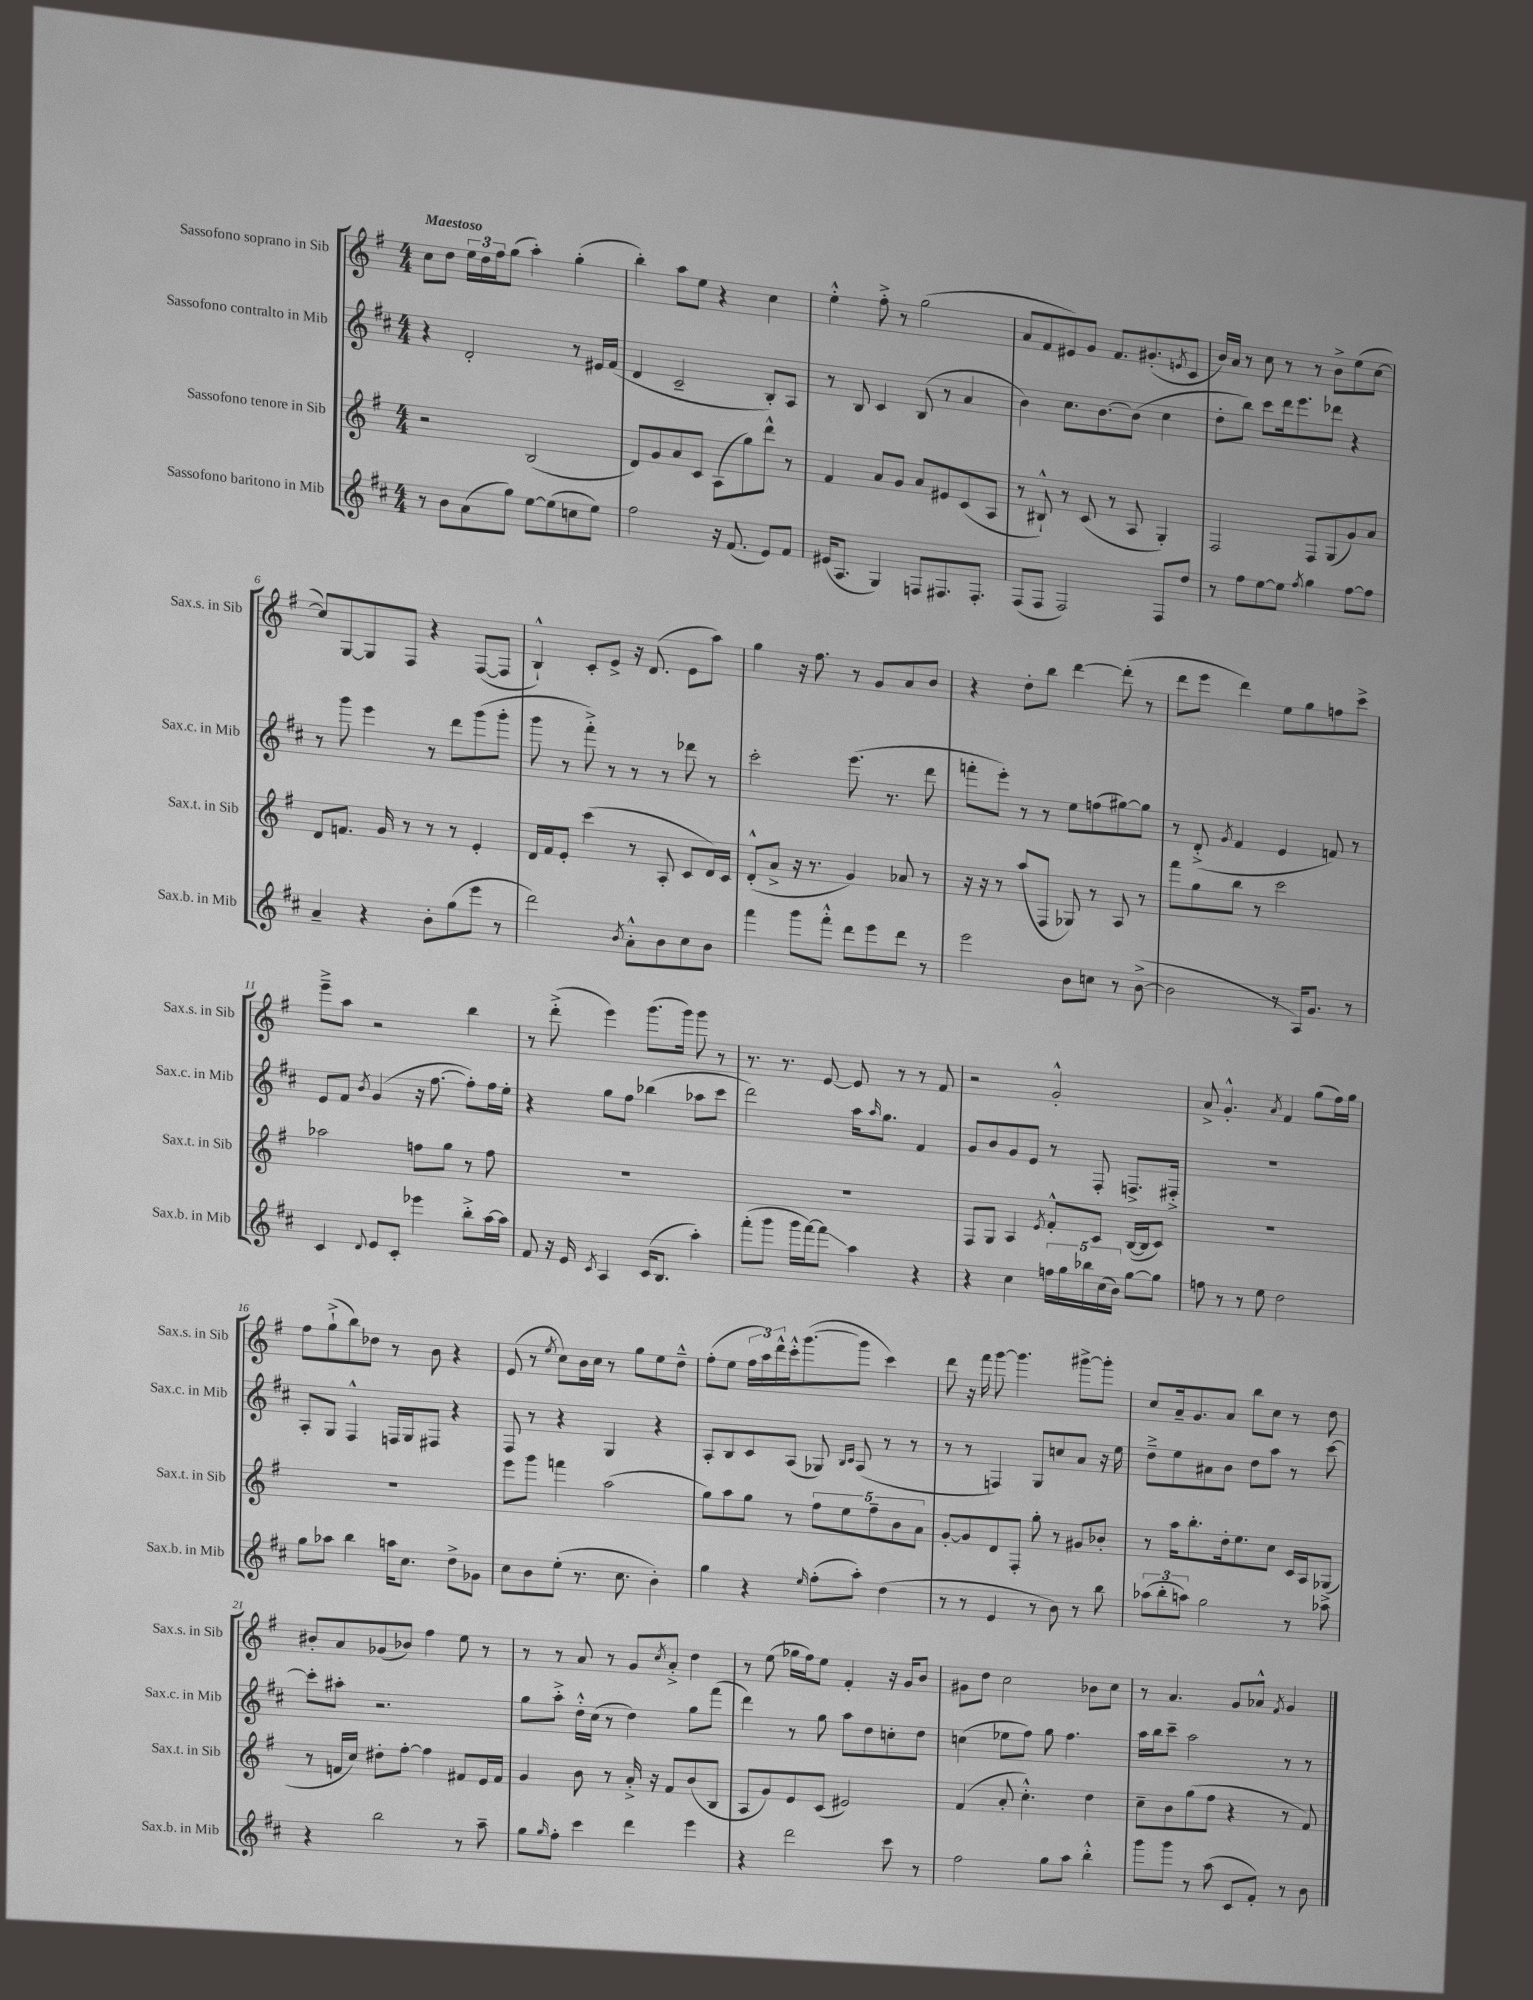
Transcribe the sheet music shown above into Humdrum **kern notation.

**kern	**kern	**kern	**kern
*staff4	*staff3	*staff2	*staff1
*clefG2	*clefG2	*clefG2	*clefG2
*k[f#c#]	*k[f#]	*k[f#c#]	*k[f#]
*M4/4	*M4/4	*M4/4	*M4/4
8r	2r	4r	8cc
8b	.	.	8dd
(8a	.	2d'	24ee
.	.	.	24dd
.	.	.	24ff#
8gg)	.	.	(8gg
[8ee	(2B	.	4aa')
(8ee]	.	.	.
8cc	.	8r	(4gg'
8ee)	.	16e#	.
.	.	(16f#	.
=	=	=	=
2ff#	8d)	4d	4bb')
.	8g	.	.
.	8a	2c#~	8aa
.	8c	.	8ee
16r	(8A	.	4r
(8.f#	.	.	.
.	8gg)	.	.
8e)	8ddd^^	8B')	4cc
8f#	8r	8A	.
=	=	=	=
(16e#	4f#	8r	4ee'^^
8.A	.	.	.
.	.	8B	.
4G)	8a	4c#	8ff#'^
.	8g	.	8r
8F	8a	(8B	(2gg
8.F#	8e#	8r	.
.	(8c	4a	.
8.F#'	.	.	.
.	8A	.	.
=	=	=	=
(8F#	8r	4b)	8a
8F#	8B#`^^)	.	8f#
2F#)	8r	8.cc#	8e#)
.	(8c	.	8g
.	.	[8.b	.
.	8r	.	8.f#
.	8A	(8b]	.
.	.	.	(8.g#'
8F#	4G')	4cc#	.
.	.	.	8qe
8dd	.	.	8c
=	=	=	=
8r	2F#	8dd'	16b)
.	.	.	16a
8ff#	.	8bb)	8r
[8ee	.	8ccc#	8cc
8ee]	.	16ddd	8r
.	.	8.eee	.
8qff#	.	.	.
4gg	8F#	.	8r
.	(8G	8ddd-	8b^
[8ff#	8g)	4r	(8ee
8ff#]	8a	.	[8cc
=	=	=	=
4a~	8d	8r	8cc])
.	8.f	8ggg	[8G
4r	.	4eee	8G]
.	16g	.	.
.	8r	.	8F#
8b'	8r	8r	4r
(8gg	8r	8ddd	.
8eee	4e'	(8ggg	([8F#
8r	.	8ggg'	8F#]
=	=	=	=
2ddd)	16d	8ggg	4B`^^)
.	16f#	.	.
.	8e'	8r	.
.	(4ccc	8fff#'^)	8c'
.	.	8r	8e^
8qb	.	.	.
8a'^^	8r	8r	16r
.	.	.	(8.d
8b	8A'	8r	.
8cc#	8c	8ddd-	8e
8b	16d)	8r	8aa)
.	16c	.	.
=	=	=	=
4fff#	(8d'^^	2ccc#'	4gg
.	8a^	.	.
8ggg	16r	.	16r
.	8.r	.	8.ff#
8fff#'^^	.	.	.
8ddd	4g)	(8.eee	8r
8eee	.	.	8g
.	.	8.r	.
8ddd	8a-	.	8a
8r	8r	8ddd	8b
=	=	=	=
2eee	16r	8fff'	4r
.	16r	.	.
.	8r	8eee')	.
.	(8aa	8r	8dd'
.	8F#	8r	8bb
8b	8G-)	8ee	[4ddd
8cc	8r	(8ff	.
8r	8A	[8gg#)	(8ddd']
([8b^	8r	8gg#]	8r
=	=	=	=
2b]	8fff#	8r	8ddd
.	8gg	(8d'^	8eee
.	.	8qg	.
.	8bb	4f#	4ddd)
.	8r	.	.
8r	2ccc	4e	8ee
16A)	.	.	8gg
8.g	.	.	.
.	.	8f)	8ff
8r	.	8r	8ccc^
=	=	=	=
4c#	2aa-	8e	8eee~^
.	.	8f#	8aa
8qqd	.	8qb	.
8e	.	(4g	2r
8c#'	.	.	.
4eee-	8ff	16r	.
.	.	[8.ff#	.
.	8gg	.	.
8bb'^	8r	8ff#'])	4bb
[16aa	8ff	16ff#	.
16aa]	.	16ee'	.
=	=	=	=
8f#	1r	4r	8r
16r	.	.	(8ddd'^
16e	.	.	.
8qc#	.	.	.
4A	.	8gg	4eee)
.	.	8ff#	.
(16c#	.	(4bb-	(8.ggg
8.B	.	.	.
.	.	.	16ggg)
4aa')	.	8aa-	8ggg
.	.	8ccc#	8r
=	=	=	=
(8fff#'	1r	2ddd)	8.r
8ggg	.	.	.
.	.	.	8.r
16ggg	.	.	.
[16fff#)	.	.	.
8fff#]	.	.	[8e
4aa	.	16aa	8e]
.	.	16qqaa	.
.	.	8.gg	.
.	.	.	8r
4r	.	4f#	8r
.	.	.	8f#
=	=	=	=
4r	8F#	8g	2r
.	8G	8b	.
4cc#	4A	8g	.
.	.	8e	.
.	8qe	.	.
20ff	8f#'^^	8r	2g'^^
20gg	.	.	.
20bb-	.	.	.
.	8c	8F#'	.
(20cc#	.	.	.
20b)	.	.	.
[8gg	([16B	8.F^	.
.	16B]	.	.
8gg]	8c)	.	.
.	.	16F#'^	.
=	=	=	=
8ff	1r	1r	8a^
8r	.	.	4.g'^^
8r	.	.	.
8ee	.	.	.
.	.	.	8qa
2dd	.	.	4f#
.	.	.	(8gg
.	.	.	16ff#)
.	.	.	16gg
=	=	=	=
8gg	1r	8A'	8ff#
8aa-	.	8G	(8gg`^
4bb	.	4F#^^	8bb)
.	.	.	8dd-
16aa	.	16F	8r
8.cc#	.	16G	.
.	.	8F#	8b
8dd^	.	4r	4r
8g-	.	.	.
=	=	=	=
8cc#	8eee	8F#	(8e
8b	8ggg	8r	8r
.	.	.	8qee
(8ee'	4fff	4r	8cc)
8.r	.	.	16b
.	.	.	16cc
.	(2aa	4G	8r
8.cc#	.	.	.
.	.	.	8gg
4b')	.	4r	8ee
.	.	.	8dd~^^
=	=	=	=
4gg	8gg)	8A'	(8ff#'
.	8aa	8B	8ee
4r	8gg	8c#	24ff#
.	.	.	24aa)
.	.	.	24ddd^^
.	8r	(8A	16ccc'^^
.	.	.	([8.ggg
16qqee	.	.	.
(8ff#'	10ff#	8G-)	.
.	10ee	.	.
.	.	16qqB	.
.	.	16qqc#	.
8aa')	.	(8A	8ggg]
.	10ff#~	.	.
(4dd	.	8r	4ccc)
.	10b	.	.
.	.	8r	.
.	10a	.	.
=	=	=	=
8r	[8g'	8r	8ddd
8r	8g]	8r	16r
.	.	.	16fff#
4e	8d	4F)	[8ggg
.	8F#'	.	4.ggg]
8r	8gg'	8G	.
8b)	8r	8cc	.
8r	8g#	8a	[8ggg#^
8bb	8b-'	16r	8ggg#']
.	.	16ee	.
=	=	=	=
(12aa-	8r	8dd~^	8cc
12bb'	.	.	.
.	16aa	8ee	16a~
12aa)	.	.	.
.	8.bb'	.	8.g
2gg	.	8a#	.
.	16dd'	8b	8a
.	8.ee	.	.
.	.	8dd	8bb
.	8cc	8aa	8cc
8r	16c	8r	8r
.	16A	.	.
8aa-^	(8G-	[8ccc#	8dd
=	=	=	=
4r	8r	8ccc#']	8b#'
.	16f	8aa#'	8a
.	16cc)	.	.
2bb	8dd#'	2.r	(8g-
.	[8ff#'	.	8b-)
.	4ff#]	.	4ff#
8r	8f#	.	8ee
8aa~	16e	.	8r
.	16f#	.	.
=	=	=	=
8gg	4g	8gg	8r
16qqgg	.	.	.
8ff#'	.	8aa'^	8r
4ccc#	8b	16dd'^^	8a
.	.	(16cc#	.
.	8r	8r	8r
4ddd	16a'^	4dd)	8g
.	16r	.	.
.	.	.	8qcc
.	8f#	.	8a'^
4eee	(8b	8gg	4dd
.	8B	(8fff#	.
=	=	=	=
4r	8A	4ddd)	8r
.	8g)	.	(8ee
2ddd	8e	8r	16gg-
.	.	.	16ff#)
.	(8c	8gg	8ee
.	2e#)	8aa	4f#'
.	.	8dd	.
8ccc#	.	8cc'	16r
.	.	.	16g
8r	.	8dd	8b
=	=	=	=
2ff#	(4f#	(4cc	8g#
.	.	.	8dd
.	8a'	8ee-	2cc
.	4.cc'^^)	8ff#)	.
8gg	.	8gg	.
8aa	.	4.ff#	.
4bb'^^	4dd	.	8b-
.	.	.	8cc
=	=	=	=
8ggg	8cc~	16aa	8r
.	.	16bb	.
8ggg	8b	8ccc#~	4.a
8r	(8gg	2aa	.
(8aa	8ff#	.	.
8c#	4r	.	8g
8f#')	.	.	8a-^^
.	.	.	8qf#
8r	8r	8r	4g
8b	8f#)	8r	.
==	==	==	==
*-	*-	*-	*-
